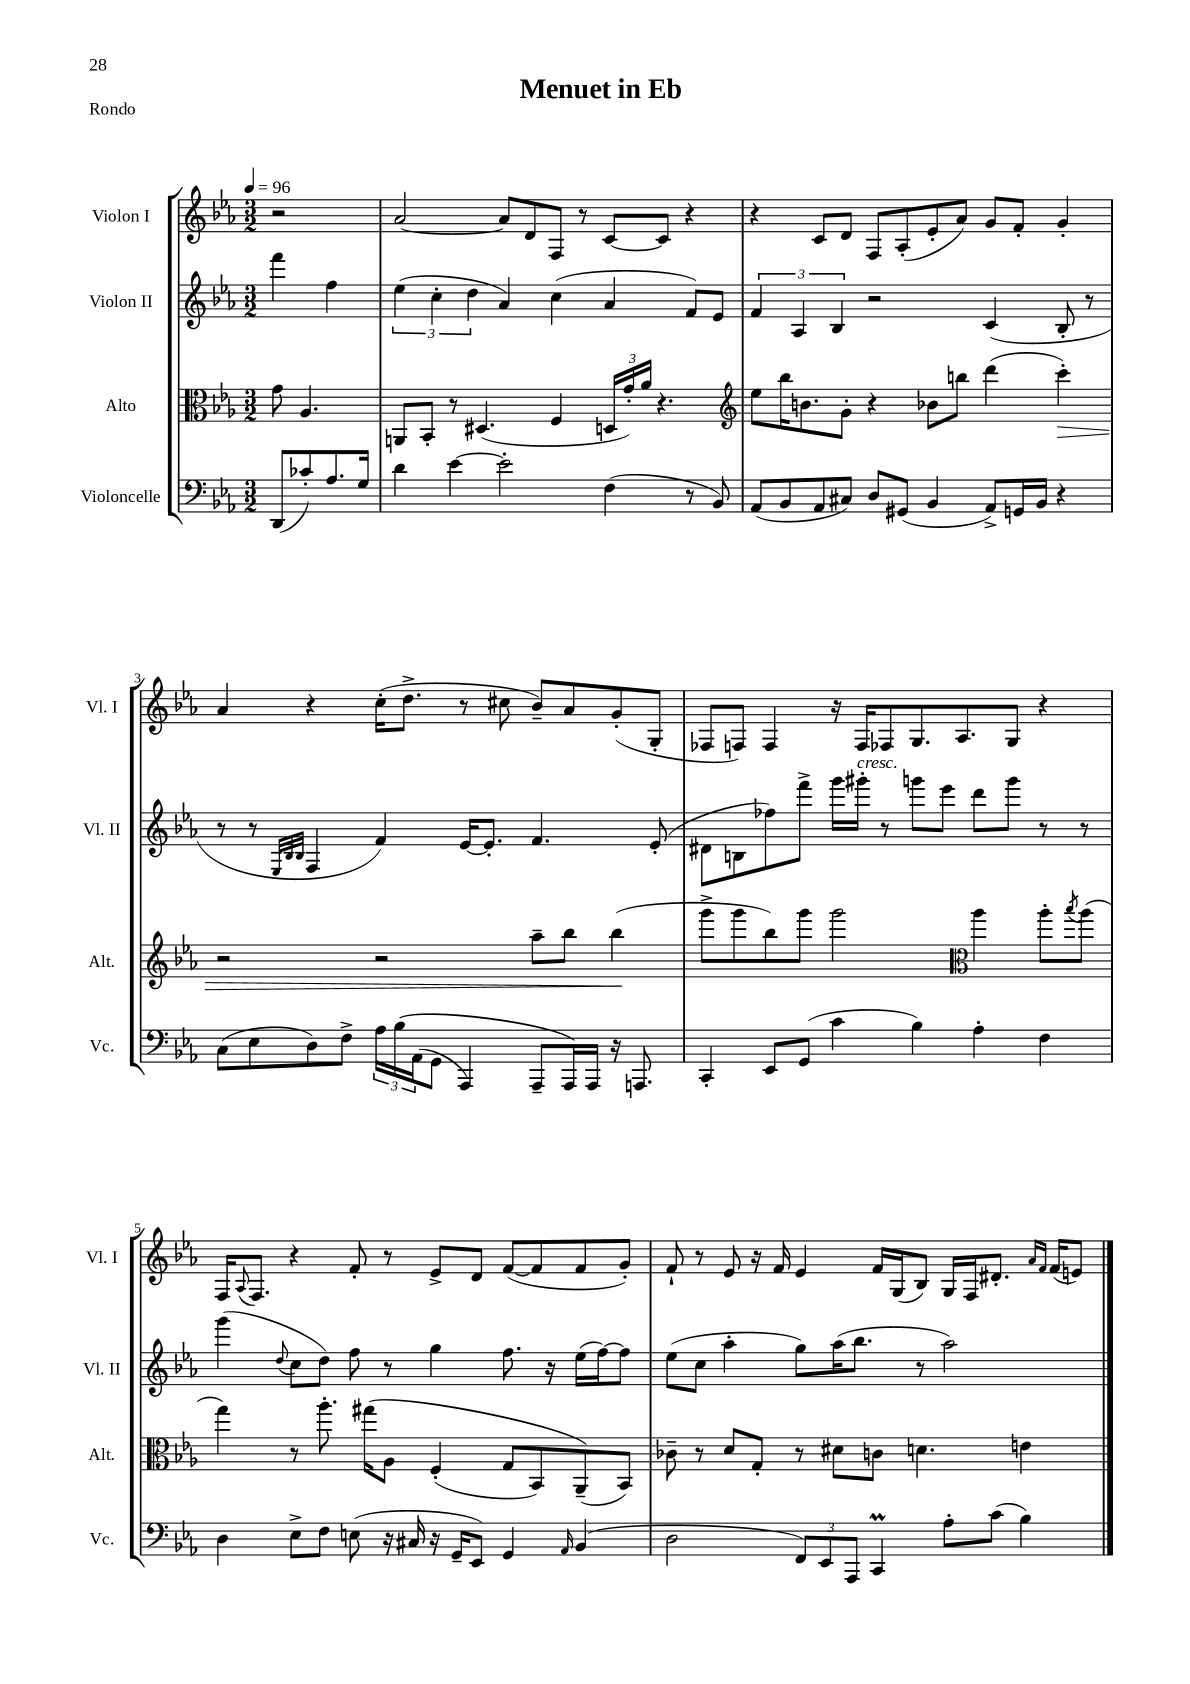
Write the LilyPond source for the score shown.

\header { title = "Menuet in Eb" piece = "Rondo" }
<<
\new StaffGroup <<
\new Staff = "s0" \with { instrumentName = "Violon I" shortInstrumentName = "Vl. I" } {
    \clef treble \key ees \major \numericTimeSignature \time 3/2 \partial 2 \tempo 4 = 96
    r2 |
    aes'2~ aes'8 d'8 f8 r8 c'8~ c'8 r4 |
    r4 c'8 d'8 f8 aes8-.( ees'8-. aes'8) g'8 f'8-. g'4-. |
    aes'4 r4 c''16-.( d''8.-> r8 cis''8 bes'8--) aes'8 g'8-.( g8-. |
    fes8 f8) f4 r16 f16 fes8 g8. aes8. g8 r4 |
    f16 \appoggiatura { aes8 } f8. r4 f'8-. r8 ees'8-> d'8 f'8~( f'8 f'8 g'8-.) |
    f'8-! r8 ees'8 r16 f'16 ees'4 f'16 g16( bes8) g16 f16 dis'8.-. \grace { aes'16 f'16 } f'16( e'8) \bar "|." |
}
\new Staff = "s1" \with { instrumentName = "Violon II" shortInstrumentName = "Vl. II" } {
    \clef treble \key ees \major \numericTimeSignature \time 3/2 \partial 2
    f'''4 f''4 |
    \tuplet 3/2 { ees''4( c''4-. d''4 } aes'4) c''4( aes'4 f'8) ees'8 |
    \tuplet 3/2 { f'4 aes4 bes4 } r2 c'4( bes8-. r8 |
    r8 r8 \grace { ees32 bes32 bes32 } f4 f'4) ees'16~ ees'8.-. f'4. ees'8-.( |
    dis'8 b8 fes''8) f'''8-> g'''16 gis'''16-.^\markup { \italic "cresc." } r8 g'''8 ees'''8 d'''8 g'''8 r8 r8 |
    g'''4( \appoggiatura { d''8 } c''8 d''8) f''8 r8 g''4 f''8. r16 ees''16( f''16~) f''8 |
    ees''8( c''8 aes''4-. g''8) aes''16( bes''8. r8 aes''2) \bar "|." |
}
\new Staff = "s2" \with { instrumentName = "Alto" shortInstrumentName = "Alt." } {
    \clef alto \key ees \major \numericTimeSignature \time 3/2 \partial 2
    g'8 aes4. |
    a,8 bes,8-. r8 dis4.( f4 \tuplet 3/2 { d16 g'16-.) aes'16 } r4. |
    \clef treble ees''8 bes''16 b'8. g'8-. r4 bes'8 b''8 d'''4( c'''4-.\>) |
    r2 r2 aes''8-- bes''8 bes''4\!( |
    g'''8-> g'''8 bes''8) g'''8 g'''2 \clef alto aes''4 aes''8-. \acciaccatura { bes''8 } aes''8( |
    g''4) r8 aes''8.-. gis''16\( aes8 f4-.( g8 bes,8) aes,8--(\) bes,8) |
    ces'8-- r8 d'8 g8-. r8 dis'8 c'8 d'4. e'4 \bar "|." |
}
\new Staff = "s3" \with { instrumentName = "Violoncelle" shortInstrumentName = "Vc." } {
    \clef bass \key ees \major \numericTimeSignature \time 3/2 \partial 2
    d,8( ces'8-.) aes8. g16 |
    d'4 ees'4~ ees'2-. f4( r8 bes,8) |
    aes,8( bes,8 aes,8 cis8) d8 gis,8( bes,4 aes,8->) g,16 bes,16 r4 |
    c8( ees8 d8) f8-> \tuplet 3/2 { aes16 bes16\( aes,16( } g,8 aes,,4) aes,,8-- aes,,16\) aes,,16 r16 a,,8. |
    c,4-. ees,8 g,8( c'4 bes4) aes4-. f4 |
    d4 ees8-> f8 e8( r16 cis16 r16 g,16-- ees,8) g,4 \grace { aes,16 } bes,4( |
    d2 \tuplet 3/2 { f,8) ees,8 aes,,8 } c,4\prall aes8-. c'8( bes4) \bar "|." |
}
>>
>>
